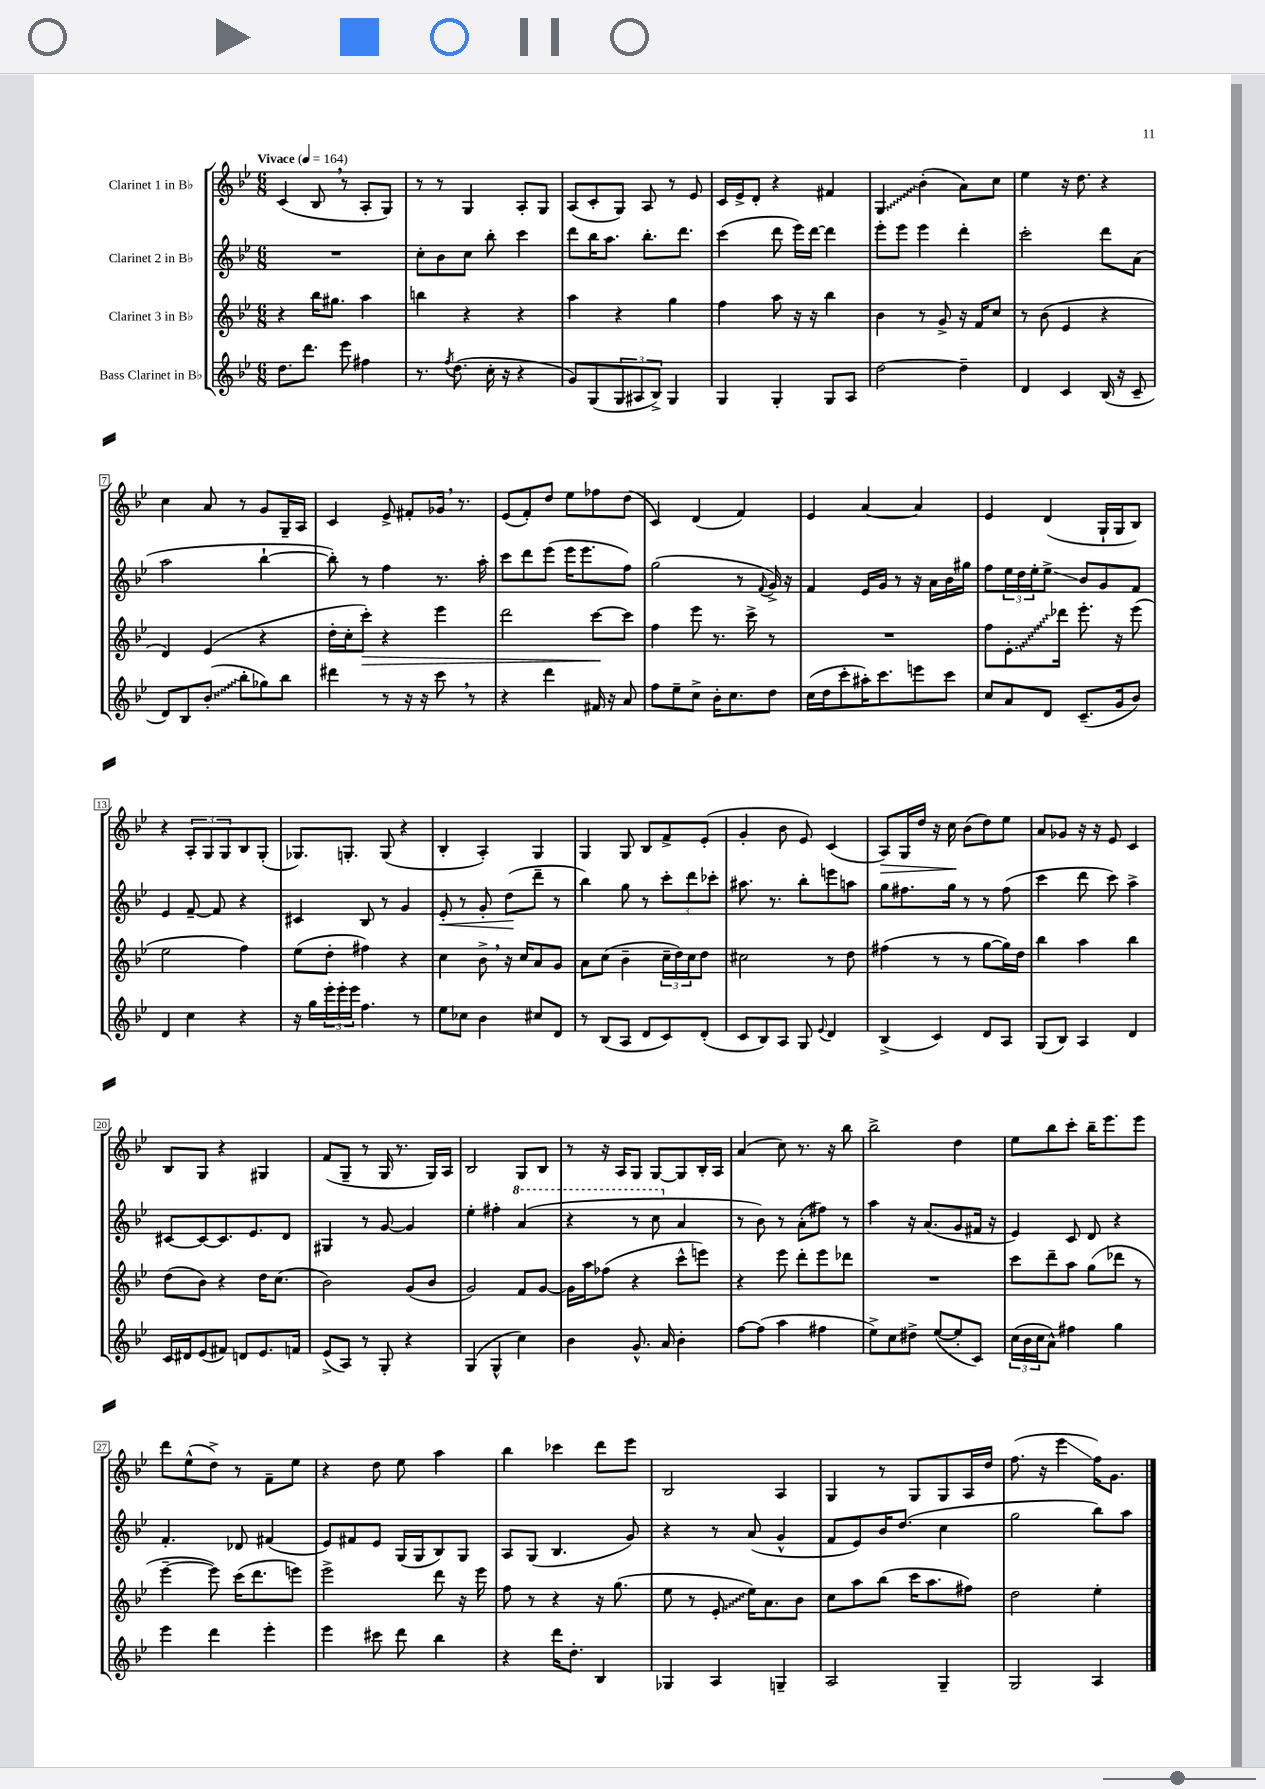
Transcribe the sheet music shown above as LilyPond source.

<<
\new StaffGroup <<
\new Staff = "s0" \with { instrumentName = "Clarinet 1 in Bb" } {
    \clef treble \key bes \major \numericTimeSignature \time 6/8 \tempo "Vivace" 4 = 164
    c'4( bes8 \breathe r8 a8-. g8) |
    r8 r8 g4 a8-. g8 |
    a8( c'8-. g8) a8 r8 ees'8 |
    c'16 ees'16-> d'8-. r4 fis'4 |
    \once \override Glissando.style = #'zigzag g4\glissando bes'4-.( a'8) c''8 |
    ees''4 r16 d''8. r4 |
    c''4 a'8 r8 g'8 g16-- a16 |
    c'4 ees'8-> fis'8-. ges'16 \breathe r8. |
    ees'8( f'8-.) d''8 ees''8 fes''8 d''8( |
    c'4) d'4( f'4) |
    ees'4 a'4~ a'4 |
    ees'4 d'4( g16-! g16 bes8) |
    r4 \tuplet 3/2 { a8-. g8 g8 } bes8 g8-.( |
    ges8.) g8.-. g8( r4 |
    bes4-. a4-.) g4 |
    g4 g8 bes8 f'8-> ees'8-.( |
    g'4-. bes'8 ees'8) c'4( |
    a8\>) g16 d''16 r16 c''16\! bes'8( d''8) ees''8 |
    a'8 ges'8 r16 r16 ees'8 c'4 |
    bes8 g8 r4 gis4 |
    f'8( g8-- r8 g16 r8. g16) a16 |
    bes2 g8 bes8 |
    r8 r16 a16 g8 g8~ g8 bes16-. a16 |
    a'4( c''8) r8. r16 bes''8 |
    bes''2-> d''4 |
    ees''8 bes''8 c'''8-. bes''16-- ees'''8. ees'''8 |
    d'''8 ees''8-^( d''8->) r8 f'8-- ees''8 |
    r4 d''8 ees''8 a''4 |
    bes''4 ces'''4 d'''8 ees'''8 |
    bes2 a4 |
    g4 r8 g8 g8 a16 d''16 |
    f''8.( r16 ees'''4\glissando f''16) g'8. \bar "|." |
}
\new Staff = "s1" \with { instrumentName = "Clarinet 2 in Bb" } {
    \clef treble \key bes \major \numericTimeSignature \time 6/8
    R2. |
    c''8-. bes'8 c''8 bes''8-. c'''4 |
    d'''8 bes''16 a''8. bes''8.-. d'''8. |
    c'''4( d'''8 ees'''16) d'''16~ d'''4 |
    ees'''8-. ees'''8 ees'''4 d'''4-. |
    c'''2-. d'''8 a'8( |
    a''2 bes''4~-! |
    bes''8-.) r8 f''4 r8. a''16-. |
    c'''8 d'''8 ees'''8( ees'''16 ees'''8. f''8) |
    g''2( r8 \appoggiatura { f'8 } g'16->) r16 |
    f'4 ees'16 g'16 r8 r16 a'16 bes'16 gis''16 |
    f''8 \tuplet 3/2 { ees''16 d''16 ees''16-. } ees''8->\glissando bes'8 g'8 f'8 |
    ees'4 f'8~-- f'8 r4 |
    cis'4 bes8 r8 g'4 |
    ees'8-.\< r8 g'8-. d''8\!( d'''8-- r8 |
    bes''4) g''8 r8 \tuplet 3/2 { c'''8-. d'''8 ces'''8-. } |
    ais''8. r8. bes''8-. e'''8 a''8 |
    g''8 fis''8. g''16 r8 r8 fis''8( |
    c'''4 d'''8 c'''8) a''4-> |
    cis'8~ cis'8~ cis'8. ees'8. d'8 |
    gis4 r8 g'8~ g'4 |
    ees''4-. fis''4-. \ottava #1 a''4( |
    r4 r8 c'''8 \ottava #0 a'4 |
    r8 bes'8) r8 a'8-.( fis''8) r8 |
    a''4 r16 a'8.( g'8 fis'16 r16 |
    ees'4) c'8 d'8 r4 |
    f'4.-. des'8 fis'4( |
    ees'8) fis'8 ees'8 g16( g16 bes8) g8 |
    a8 g8( bes4. g'8) |
    r4 r8 a'8( g'4-^ |
    f'8 ees'8) bes'16 d''8.( c''4 |
    g''2 bes''8) a''8 \bar "|." |
}
\new Staff = "s2" \with { instrumentName = "Clarinet 3 in Bb" } {
    \clef treble \key bes \major \numericTimeSignature \time 6/8
    r4 bes''16 gis''8. a''4 |
    b''4 r4 r4 |
    a''4 r4 g''4 |
    f''4 a''8 r16 r16 bes''4 |
    bes'4 r8 g'8-> r16 f'16 c''8 |
    r8 bes'8( ees'4 r4 |
    d'4) ees'4( r4 |
    d''16-. c''16-. c'''8-.\>) r4 ees'''4 |
    d'''2 c'''8~\! c'''8 |
    f''4 ees'''8 r8. c'''16-> r8 |
    R2. |
    f''8 \once \override Glissando.style = #'zigzag ees'8.-.\glissando des'''16 ees'''8.-. r16 ees'''8( |
    ees''2 f''4) |
    ees''8( d''8-. fis''4) r4 |
    c''4 bes'8-> \breathe r16 c''16 a'8 g'8 |
    a'8 c''8( bes'4-- \tuplet 3/2 { c''16-- d''16) c''16 } d''8 |
    cis''2 r8 d''8 |
    fis''4( r8 r8 g''8~ g''16) d''16 |
    bes''4 a''4 bes''4 |
    d''8( bes'8) r4 d''16 c''8.( |
    bes'2) g'8( bes'8 |
    g'2) f'8 g'8~ |
    g'16 a''16 fes''8( r4 c'''8-^ e'''8) |
    r4 ees'''8 d'''8-. ees'''8 des'''8 |
    R2. |
    c'''8 d'''8-- a''8 g''8( des'''8 r8 |
    ees'''4~-- ees'''8) c'''16( d'''8. e'''8) |
    ees'''2-> d'''8 r16 ees'''16 |
    f''8 r8 r4 r16 g''8.( |
    ees''8 r8 \once \override Glissando.style = #'zigzag ees'8-.\glissando ees''16) a'8. bes'8 |
    c''8 a''8 bes''8( c'''16 a''8. fis''8) |
    d''2 ees''4-. \bar "|." |
}
\new Staff = "s3" \with { instrumentName = "Bass Clarinet in Bb" } {
    \clef treble \key bes \major \numericTimeSignature \time 6/8
    d''8. d'''8. ees'''8 fis''4 |
    r8. \acciaccatura { f''8 } d''8.( c''16-. r16 r4 |
    g'8) g8( \tuplet 3/2 { g8 ais8 bes8->) } g4 |
    g4 g4-. g8 a8 |
    d''2~ d''4-- |
    d'4 c'4 bes16( r16 c'8-- |
    d'8) bes8 \once \override Glissando.style = #'zigzag bes'8-.\glissando( bes''8-. ges''8) bes''8 |
    dis'''4 r8 r16 r16 c'''8 \breathe r8 |
    r4 d'''4 fis'16 r16 a'8 |
    f''8 ees''8-- c''8-> bes'16-. c''8. d''8 |
    c''16( d''16 c'''8-. ais''16-.) c'''8. e'''8 c'''8 |
    c''8 a'8 d'8 c'8.--( g'16 bes'8) |
    d'4 c''4 r4 |
    r16 g''16 \tuplet 3/2 { ees'''16-. ees'''16-. ees'''16 } f''4. r8 |
    ees''8 ces''8 bes'4 cis''8 d'8 |
    r8 bes8( a8 d'8 c'8) d'8-.( |
    c'8 bes8) a8 g8 \appoggiatura { ees'8 } d'4 |
    bes4->( c'4) d'8 a8 |
    g8( bes8) a4 d'4 |
    c'16 dis'16 ees'8( fis'8) d'8 ees'8. f'16 |
    ees'8->( a8) r8 g8-. r4 |
    g4( g4-^ c''4) |
    bes'4 g'8.-^ a'16 bes'4-. |
    f''8~ f''8( a''4 fis''4 |
    ees''8->) c''8 dis''8-> ees''8~( ees''8-. c'8) |
    \tuplet 3/2 { c''16( bes'16 c''16 } a'8-^) fis''4 g''4 |
    ees'''4 d'''4 ees'''4-. |
    ees'''4 cis'''8 d'''8 bes''4 |
    r4 d'''16 d''8.-. bes4 |
    ges4 a4 g4-- |
    a2 g4-- |
    g2 a4 \bar "|." |
}
>>
>>
\layout { \context { \Score \override BarNumber.stencil = #(make-stencil-boxer 0.1 0.3 ly:text-interface::print) } }
